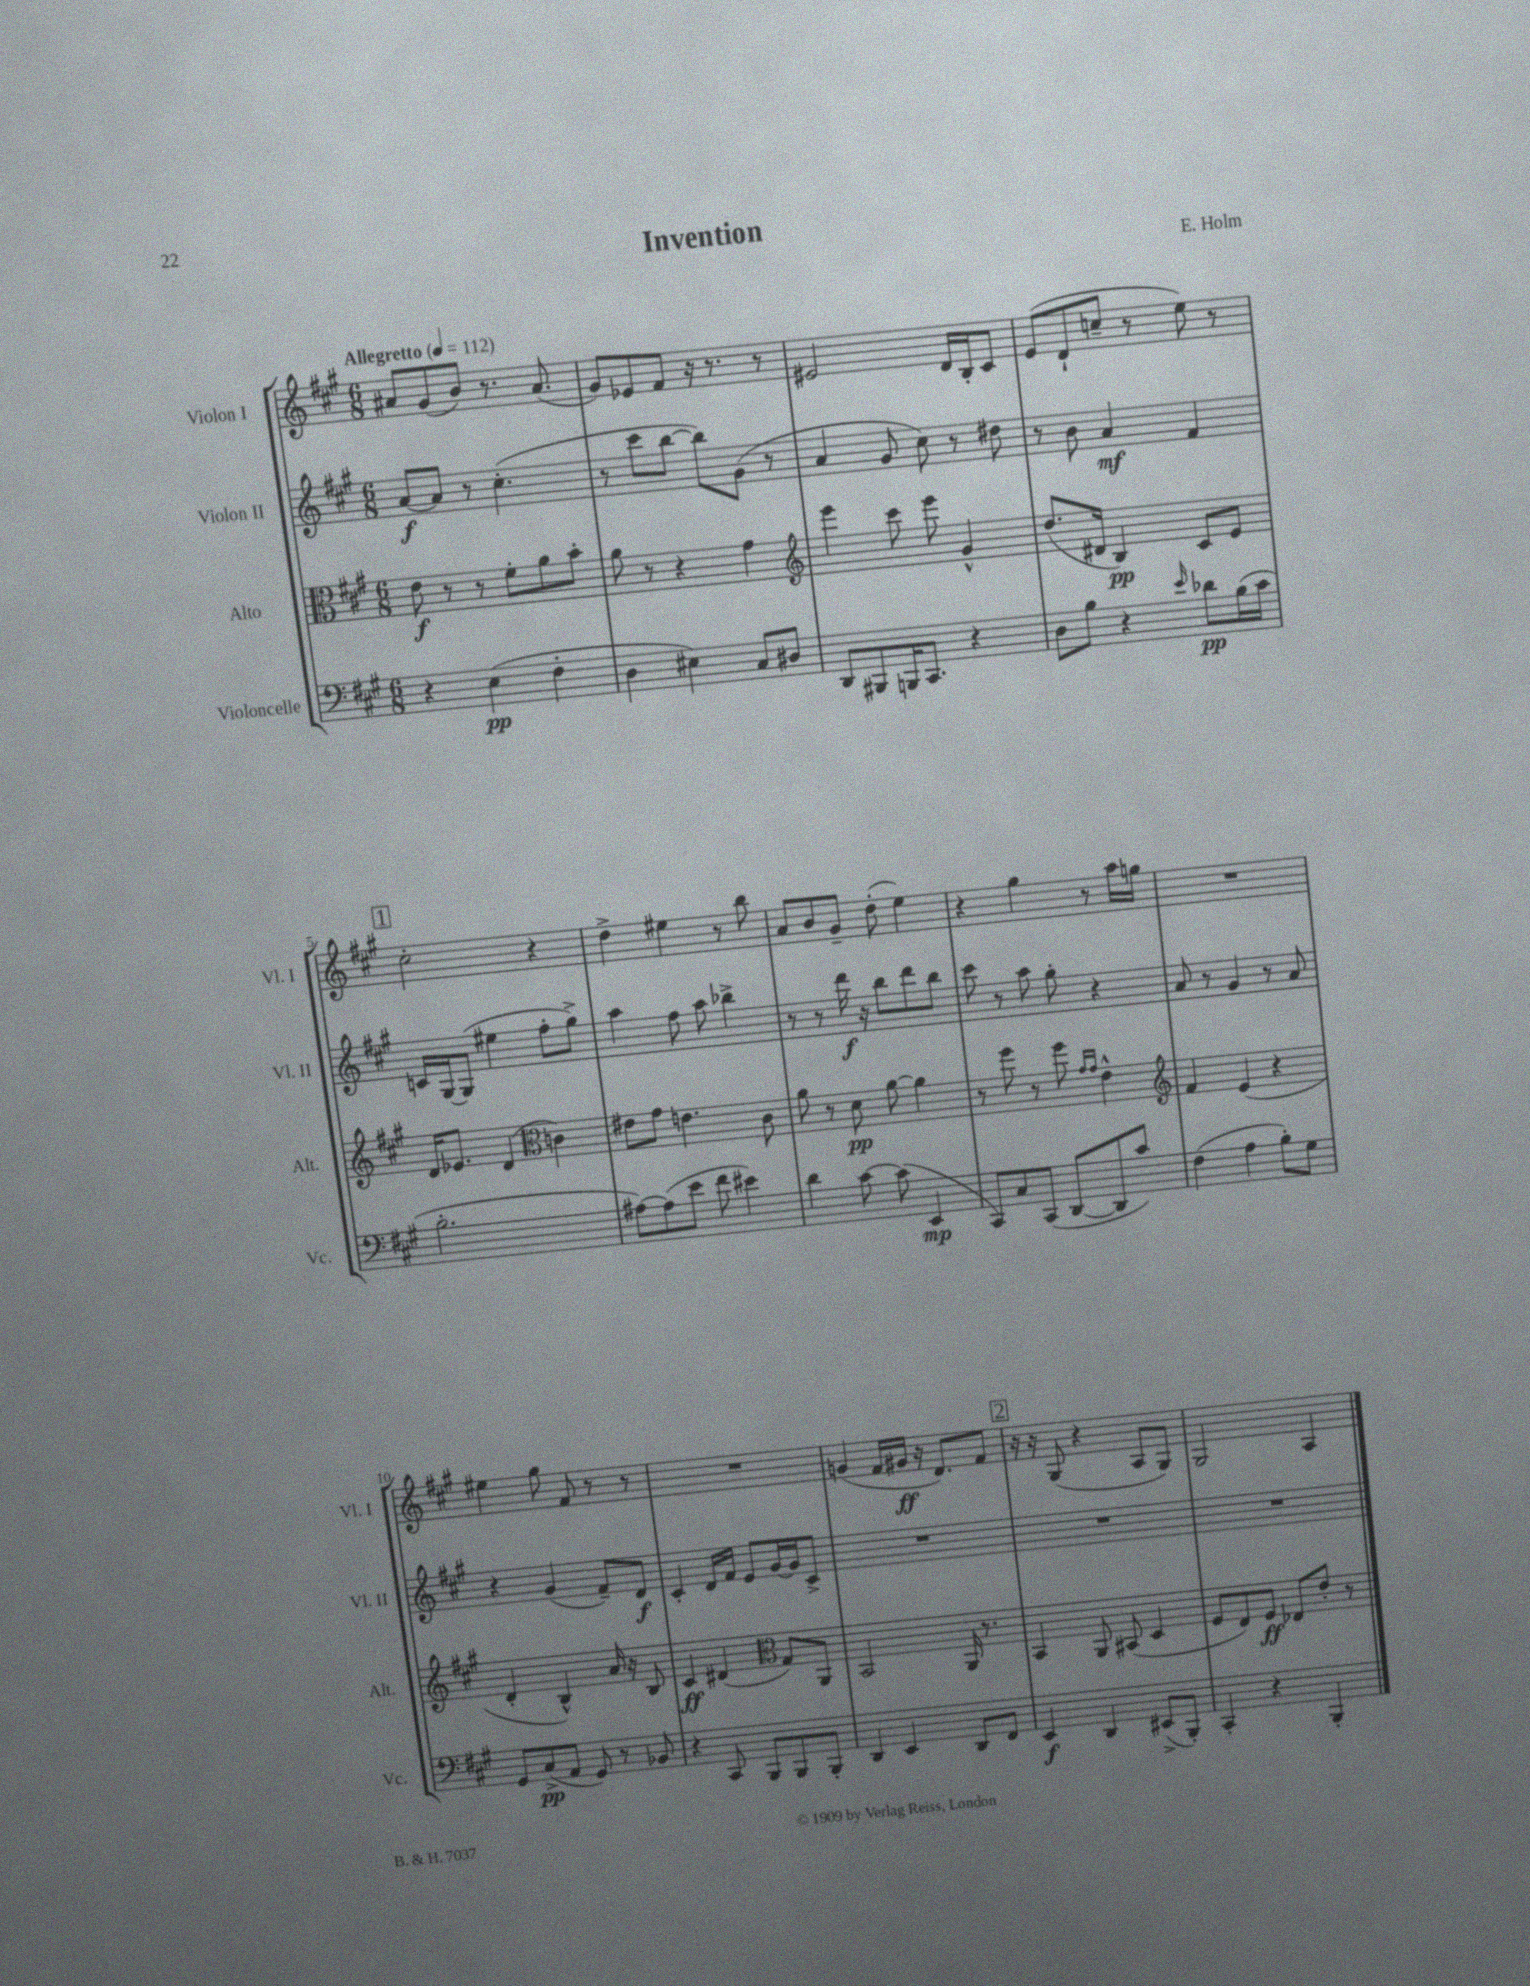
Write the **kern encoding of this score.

**kern	**kern	**kern	**kern
*staff4	*staff3	*staff2	*staff1
*clefF4	*clefC3	*clefG2	*clefG2
*k[f#c#g#]	*k[f#c#g#]	*k[f#c#g#]	*k[f#c#g#]
*M6/8	*M6/8	*M6/8	*M6/8
*MM112	*MM112	*MM112	*MM112
4r	8e	[8a	8a#
.	8r	8a]	(8g#
(4E	8r	8r	8b)
.	8f#'	(4.cc#'	8.r
4F#'	8a	.	.
.	.	.	(8.a#
.	8b'	.	.
=	=	=	=
4D	8a	8r	8g#)
.	8r	8ccc#	8e-
4E#)	4r	[8bb	8f#
.	.	8bb])	16r
.	.	.	8.r
8C#	4g#	(8g#	.
8D#	.	8r	8r
=	=	=	=
*	*clefG2	*	*
8DD	4eee	4a	2e#
8BBB#	.	.	.
16BBB	8ccc#	8g#	.
8.CC#	.	.	.
.	8eee	8cc#)	.
4r	4g#^^	8r	16d
.	.	.	16B'
.	.	8dd#	8c#
=	=	=	=
8D	(8.dd	8r	(8e
8B	.	8b	8d`
.	16d#	.	.
4r	4B)	4a	8cc~
.	.	.	8r
16qqe	.	.	.
8d-	8c#	4f#	8ee)
(16B	8e	.	8r
16c#	.	.	.
=	=	=	=
2.B'	16d	16c	2cc#'
.	8.e-	[16G#	.
.	.	(8G#]	.
.	(4d	4ee#	.
*	*clefC3	*	*
.	4c)	8ff#'	4r
.	.	8gg#^)	.
=	=	=	=
[8A#)	8e#	4aa	4dd^
(8A#]	8g#	.	.
8e	4.e	8ff#	4ee#
8f#	.	8aa	.
4e#)	.	4bb-^	8r
.	8c#	.	8bb
=	=	=	=
4d	8a	8r	8a
.	8r	8r	8b
[8c#	8d	16ddd	8g#~
.	.	16r	.
(8c#]	[8a	8bb	(8dd'
4EE	4a]	8ddd	4ee)
.	.	8bb	.
=	=	=	=
8CC#)	8r	8ccc#	4r
8C#	8ff#	8r	.
(8CC#	8r	8aa	4gg#
[8DD	8ff#	8gg#'	.
.	16qqg#	.	.
.	16qqg#	.	.
8DD]	4e^^	4r	8r
8c#)	.	.	16aa
.	.	.	16gg
=	=	=	=
*	*clefG2	*	*
(4F#	4f#	8a	2.r
.	.	8r	.
4A	(4e	4g#	.
8B')	4r	8r	.
8G#	.	8a	.
=	=	=	=
8GG#	4d'	4r	4ee#
(8C#^	.	.	.
8AA	4B^^)	(4g#	8gg#
8GG#)	.	.	8f#
8r	16a	8f#~)	8r
.	16r	.	.
8BB-	8B	8d	8r
=	=	=	=
4r	4c#	4c#'	2.r
8CC#	(4d#	16d	.
.	.	16f#	.
8BBB	.	8e	.
*	*clefC3	*	*
8BBB	8G#)	[16g#	.
.	.	16g#]	.
8BBB'	8AA	8c#^	.
=	=	=	=
4DD	2BB	2.r	(4g
4EE	.	.	16f#
.	.	.	16g#
.	.	.	16r
.	.	.	8.d)
8DD	16AA	.	.
.	8.r	.	.
8FF#	.	.	8f#
=	=	=	=
4EE	4BB	2.r	16r
.	.	.	16r
.	.	.	(8G#
4DD	8AA	.	4r
.	(8BB#	.	.
(8EE#^	4D	.	8A
8BBB')	.	.	8G#)
=	=	=	=
4CC#'	8F#	2.r	2G#
.	8E)	.	.
4r	8F#	.	.
.	8E-	.	.
4BBB'	8e'	.	4A
.	8r	.	.
==	==	==	==
*-	*-	*-	*-
